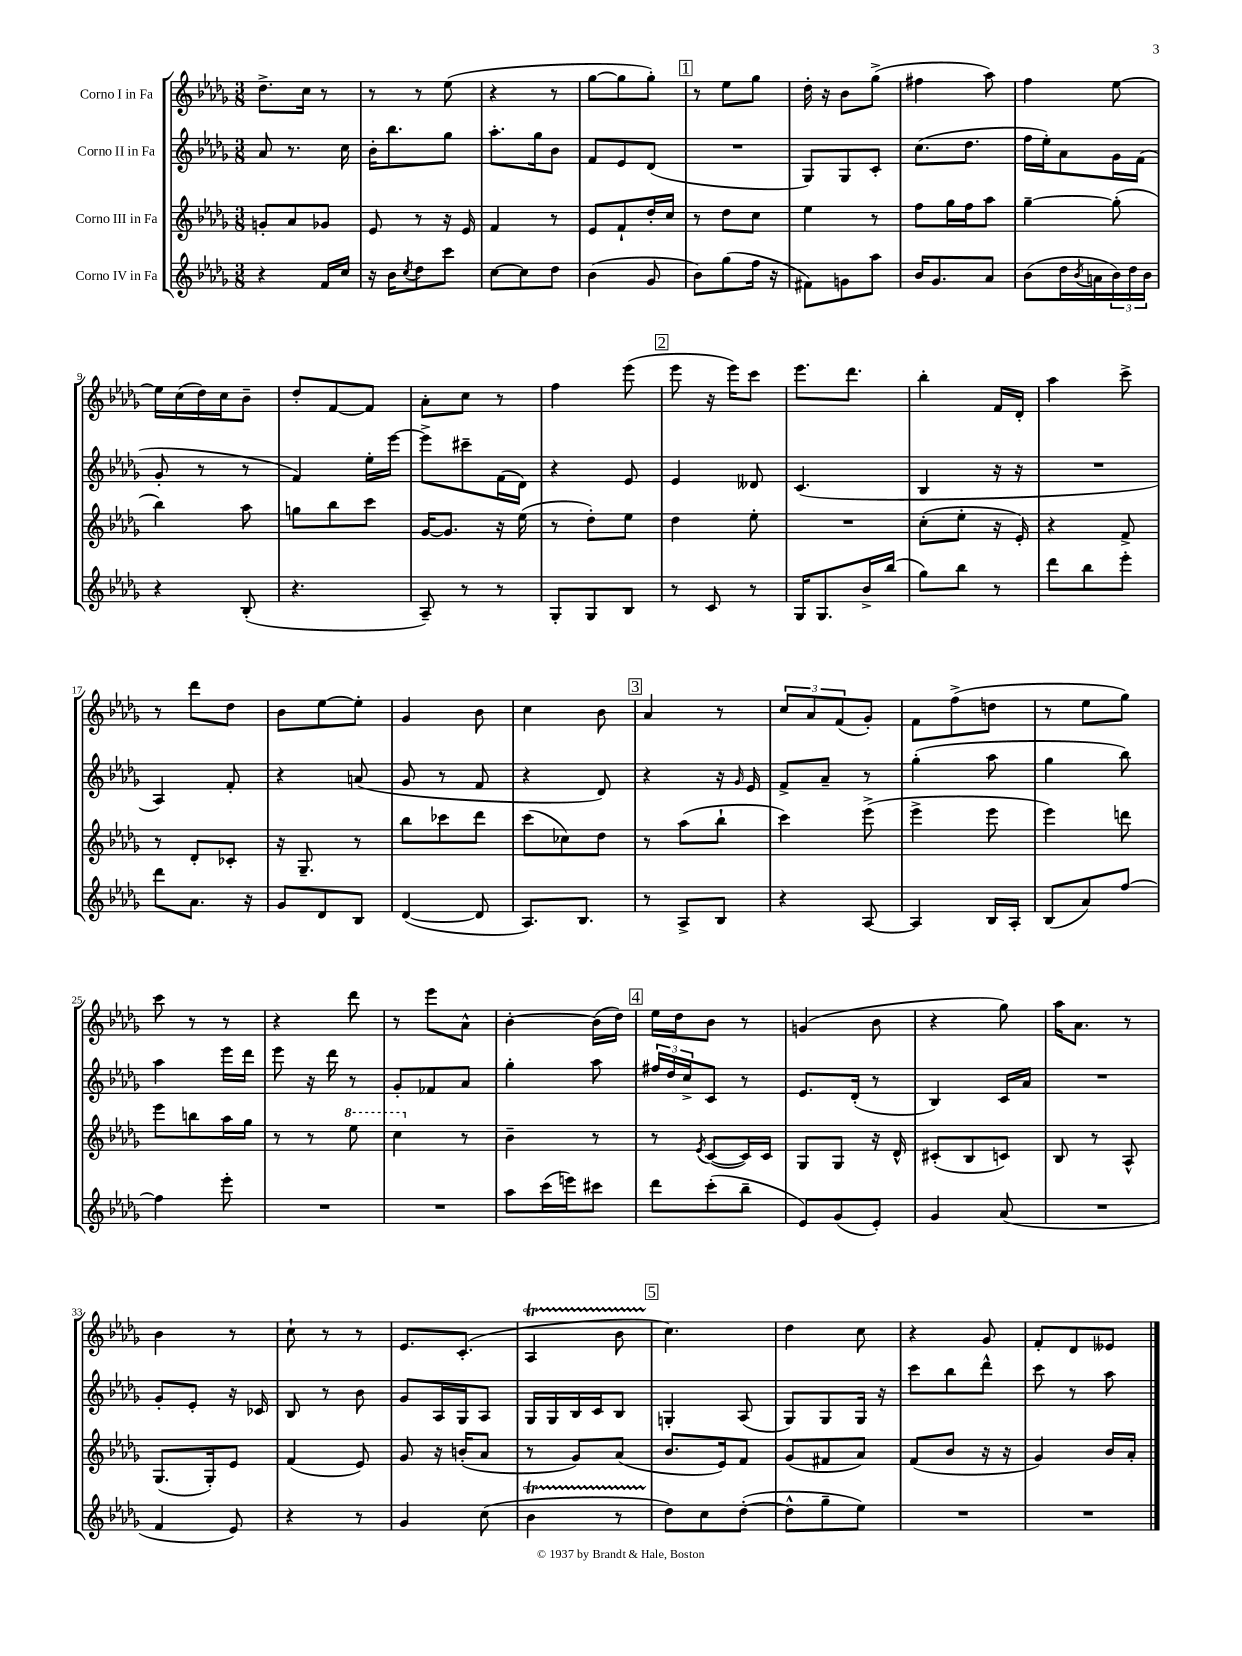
<<
\new StaffGroup <<
\new Staff = "s0" \with { instrumentName = "Corno I in Fa" } {
    \clef treble \key des \major \numericTimeSignature \time 3/8
    des''8.-> c''16 r8 |
    r8 r8 ees''8( |
    r4 r8 |
    ges''8~ ges''8 ges''8-.) |
    \mark \markup { \box "1" } r8 ees''8 ges''8 |
    des''16-. r16 bes'8 ges''8->( |
    fis''4 aes''8) |
    f''4 ees''8~ |
    ees''16 c''16( des''16) c''16 bes'8-- |
    des''8-. f'8~ f'8 |
    aes'8-. c''8 r8 |
    f''4 ees'''8( |
    \mark \markup { \box "2" } ees'''8 r16 ees'''16) c'''8 |
    ees'''8. des'''8. |
    bes''4-. f'16 des'16-. |
    aes''4 c'''8-> |
    r8 des'''8 des''8 |
    bes'8 ees''8~ ees''8-. |
    ges'4 bes'8 |
    c''4 bes'8 |
    \mark \markup { \box "3" } aes'4 r8 |
    \tuplet 3/2 { c''8 aes'8 f'8( } ges'8-.) |
    f'8 f''8->( d''8 |
    r8 ees''8 ges''8) |
    c'''8 r8 r8 |
    r4 des'''8 |
    r8 ees'''8 aes'8-^ |
    bes'4~-. bes'16( des''16) |
    \mark \markup { \box "4" } ees''16 des''16 bes'8 r8 |
    g'4( bes'8 |
    r4 ges''8) |
    aes''16 aes'8. r8 |
    bes'4 r8 |
    c''8-! r8 r8 |
    ees'8. c'8.-.( |
    aes4\startTrillSpan bes'8 |
    \mark \markup { \box "5" } c''4.\stopTrillSpan) |
    des''4 c''8 |
    r4 ges'8 |
    f'8-. des'8 eeses'8 \bar "|." |
}
\new Staff = "s1" \with { instrumentName = "Corno II in Fa" } {
    \clef treble \key des \major \numericTimeSignature \time 3/8
    aes'8 r8. c''16 |
    bes'16-. bes''8. ges''8 |
    aes''8.-. ges''16 bes'8 |
    f'8 ees'8 des'8( |
    \mark \markup { \box "1" } R4. |
    ges8) ges8 c'8-. |
    c''8.( des''8. |
    f''16 ees''16-.) aes'8 ges'16 f'16( |
    ges'8-. r8 r8 |
    f'4) ees''16-. ees'''16~ |
    ees'''8-> cis'''8-- f'16( des'16) |
    r4 ees'8 |
    \mark \markup { \box "2" } ees'4 deses'8 |
    c'4.( |
    bes4 r16 r16 |
    R4. |
    aes4) f'8-. |
    r4 a'8( |
    ges'8 r8 f'8 |
    r4 des'8) |
    \mark \markup { \box "3" } r4 r16 \grace { ges'16 } ees'16 |
    f'8-> aes'8-- r8 |
    ges''4-.( aes''8 |
    ges''4 bes''8) |
    aes''4 ees'''16 des'''16 |
    ees'''8 r16 des'''16 r8 |
    ges'8-. fes'8 aes'8 |
    ges''4-. aes''8 |
    \mark \markup { \box "4" } \tuplet 3/2 { fis''16 des''16 c''16-> } c'8 r8 |
    ees'8. des'16-.( r8 |
    bes4) c'16 aes'16 |
    R4. |
    ges'8-. ees'8-. r16 ces'16 |
    bes8 r8 bes'8 |
    ges'8 aes16 ges16 aes8 |
    ges16 ges16 bes16 c'16 bes8 |
    \mark \markup { \box "5" } g4-. aes8( |
    ges8) ges8 ges16 r16 |
    c'''8 bes''8 des'''8-^ |
    c'''8 r8 aes''8 \bar "|." |
}
\new Staff = "s2" \with { instrumentName = "Corno III in Fa" } {
    \clef treble \key des \major \numericTimeSignature \time 3/8
    g'8-. aes'8 ges'8 |
    ees'8 r8 r16 ees'16 |
    f'4 r8 |
    ees'8 f'8-! des''16-. c''16 |
    \mark \markup { \box "1" } r8 des''8 c''8 |
    ees''4 r8 |
    f''8 ges''16 f''16 aes''8 |
    ges''4~-- ges''8-.( |
    bes''4) aes''8 |
    g''8 bes''8 c'''8 |
    ges'16~ ges'8. r16 ees''16( |
    r8 des''8-.) ees''8 |
    \mark \markup { \box "2" } des''4 ees''8-. |
    R4. |
    c''8-.( ees''8-. r16 ees'16-.) |
    r4 f'8-> |
    r8 des'8-. ces'8-. |
    r16 ges8.-- r8 |
    bes''8 ces'''8 des'''8 |
    c'''8( ces''8) des''8 |
    \mark \markup { \box "3" } r8 aes''8( bes''8-! |
    c'''4) ees'''8->( |
    ees'''4-> ees'''8 |
    ees'''4) d'''8 |
    ees'''8 b''8 aes''16 ges''16 |
    r8 r8 \ottava #1 ees'''8 |
    c'''4 \ottava #0 r8 |
    bes'4-- r8 |
    \mark \markup { \box "4" } r8 \acciaccatura { ees'8 } c'8~( c'16) c'16 |
    ges8 ges8 r16 des'16-^ |
    cis'8-.( bes8 c'8) |
    bes8 r8 aes8-^ |
    ges8.( ges16-.) ees'8 |
    f'4( ees'8) |
    ges'8 r16 b'16-.( aes'8 |
    r8 ges'8) aes'8( |
    \mark \markup { \box "5" } bes'8. ees'16) f'8 |
    ges'8( fis'8 aes'8) |
    f'8( bes'8 r16 r16 |
    ges'4) bes'16 aes'16-. \bar "|." |
}
\new Staff = "s3" \with { instrumentName = "Corno IV in Fa" } {
    \clef treble \key des \major \numericTimeSignature \time 3/8
    r4 f'16 c''16 |
    r16 bes'16 \acciaccatura { c''8 } des''8 c'''8 |
    c''8~ c''8 des''8 |
    bes'4( ges'8 |
    \mark \markup { \box "1" } bes'8) ges''8( f''16 r16 |
    fis'8) g'8 aes''8 |
    bes'16 ges'8. aes'8 |
    bes'8( des''16 \acciaccatura { bes'8 } a'16 \tuplet 3/2 { bes'16) des''16 bes'16 } |
    r4 bes8-.( |
    r4. |
    aes8--) r8 r8 |
    ges8-. ges8 bes8 |
    \mark \markup { \box "2" } r8 c'8 r8 |
    ges16 ges8. bes'16-> bes''16( |
    ges''8) bes''8 r8 |
    des'''8 bes''8 ees'''8-. |
    des'''8 aes'8. r16 |
    ges'8 des'8 bes8 |
    des'4~( des'8 |
    aes8.) bes8. |
    \mark \markup { \box "3" } r8 aes8-> bes8 |
    r4 aes8~ |
    aes4 bes16 aes16-. |
    bes8( aes'8) f''8~ |
    f''4 ees'''8-. |
    R4. |
    R4. |
    aes''8 c'''16( e'''16) cis'''8 |
    \mark \markup { \box "4" } des'''8 c'''8-.( bes''8-- |
    ees'8) ges'8( ees'8-.) |
    ges'4 aes'8( |
    R4. |
    f'4 ees'8) |
    r4 r8 |
    ges'4 c''8( |
    bes'4\startTrillSpan r8 |
    \mark \markup { \box "5" } des''8\stopTrillSpan) c''8 des''8~-.( |
    des''8-^ ges''8-- ees''8) |
    R4. |
    R4. \bar "|." |
}
>>
>>
